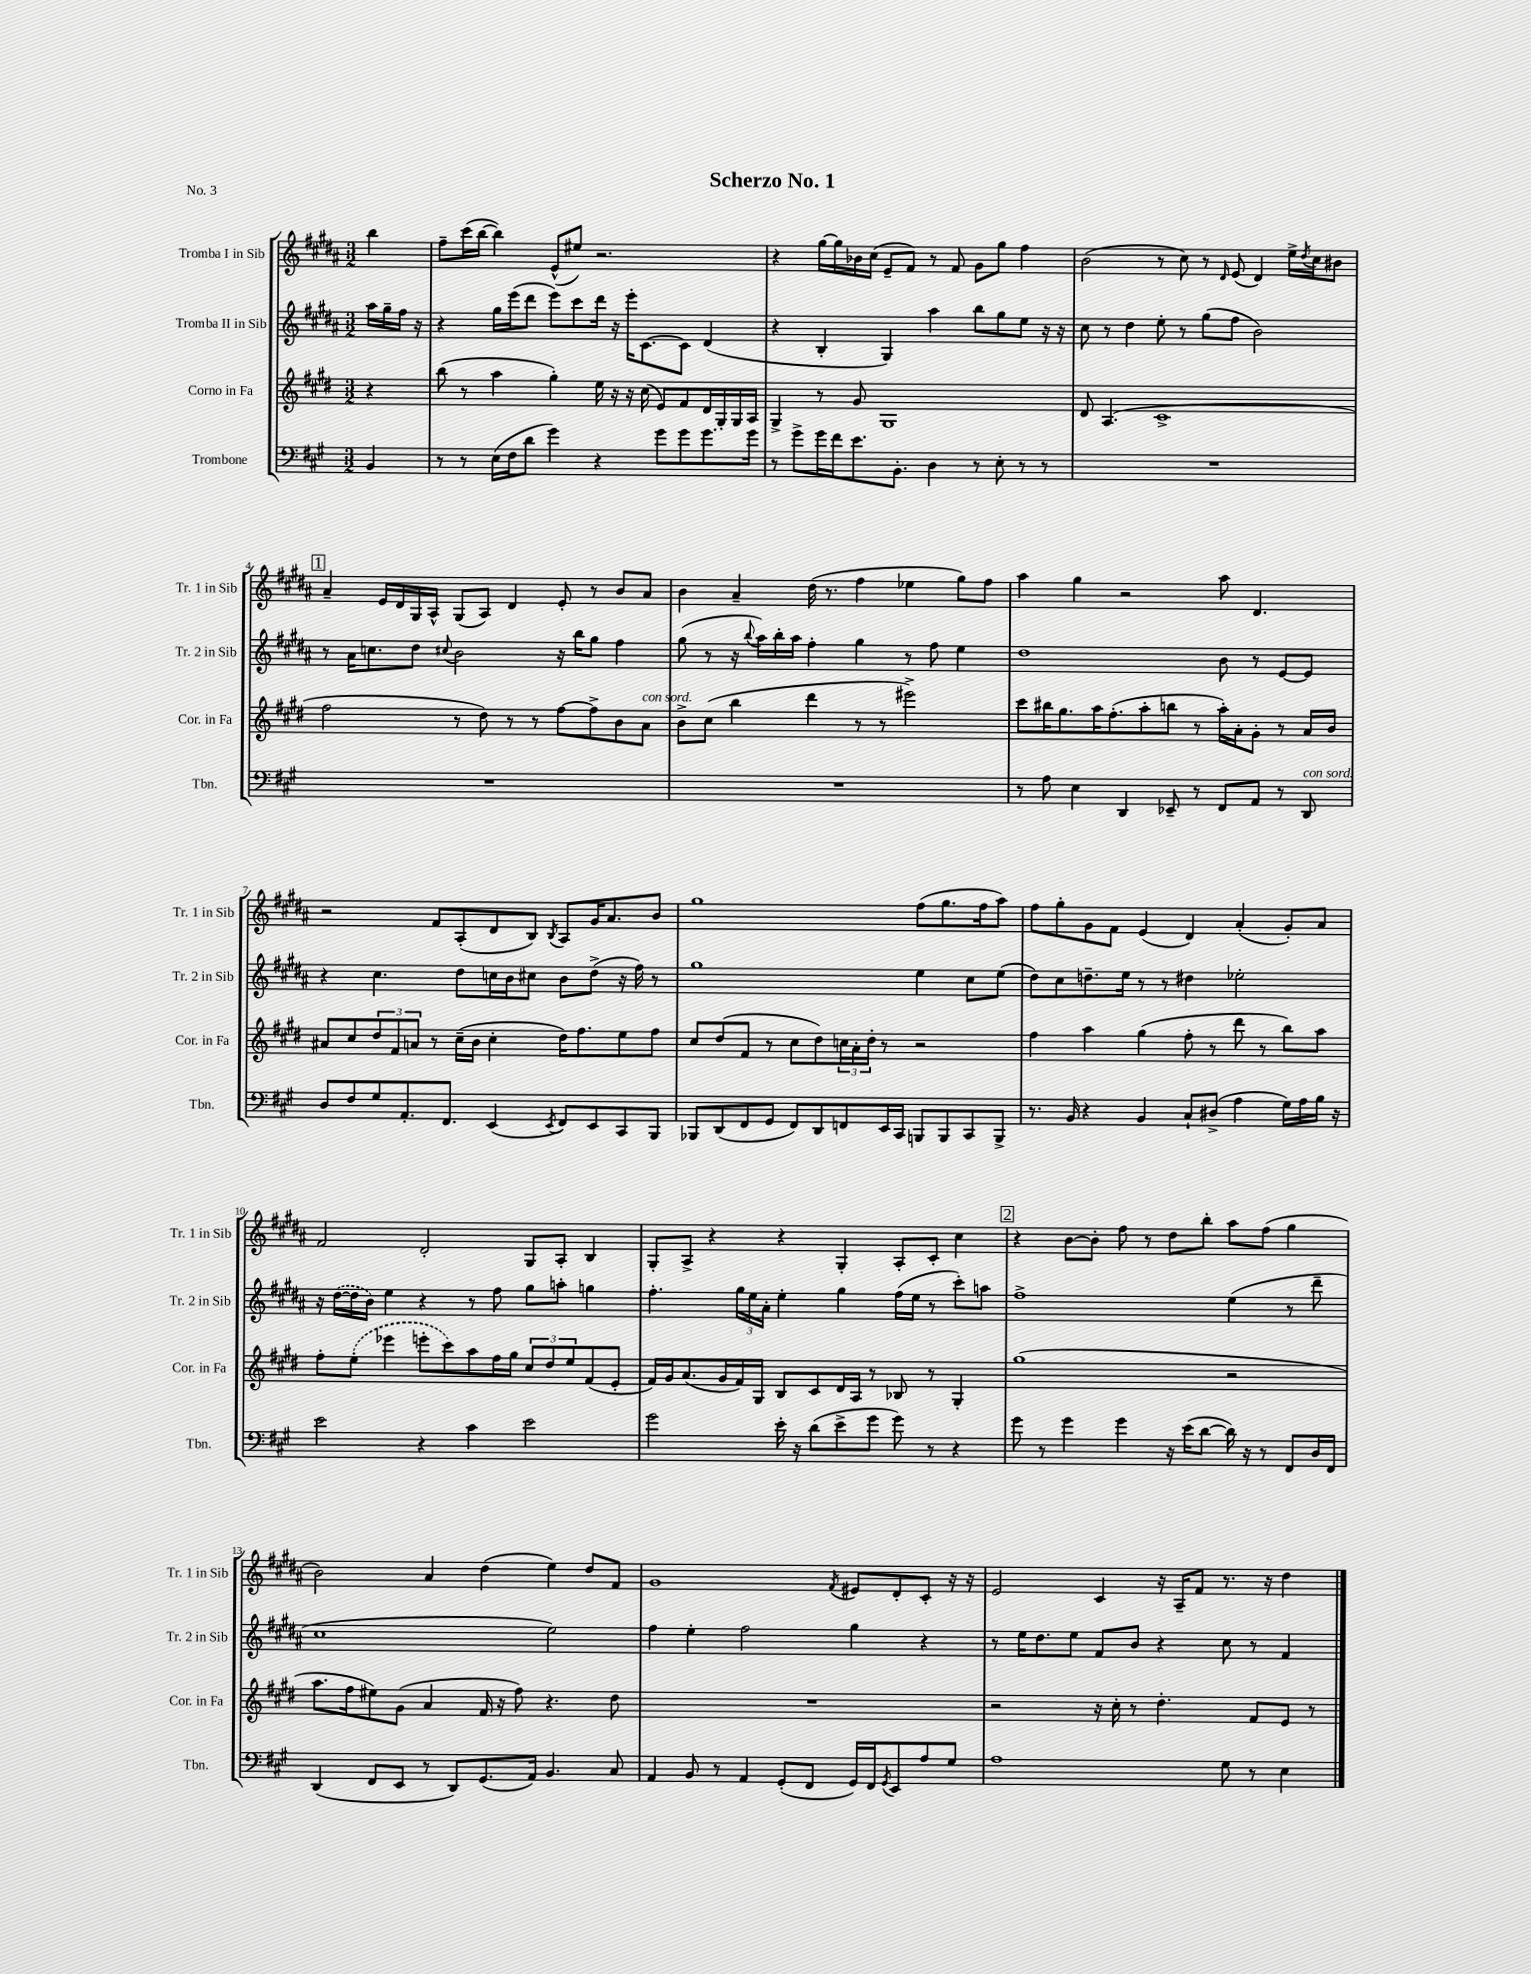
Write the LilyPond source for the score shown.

\header { title = "Scherzo No. 1" piece = "No. 3" }
<<
\new StaffGroup <<
\new Staff = "s0" \with { instrumentName = "Tromba I in Sib" shortInstrumentName = "Tr. 1 in Sib" } {
    \clef treble \key b \major \numericTimeSignature \time 3/2 \partial 4
    b''4 |
    fis''8-- cis'''16( b''16~ b''4) e'8-^( eis''8) r2. |
    r4 gis''16~ gis''16 bes'16 cis''16( e'8-- fis'8) r8 fis'8 gis'8 gis''8 fis''4 |
    b'2( r8 cis''8) r8 \grace { dis'16 } e'8( dis'4) e''16-> \acciaccatura { dis''8 } cis''16 bis'8 |
    \mark \markup { \box "1" } ais'4-- e'16 dis'16 gis16 ais16-^ gis8( ais8) dis'4 e'8-. r8 b'8 ais'8 |
    b'4 ais'4-- dis''16( r8. fis''4 ees''4 gis''8) fis''8 |
    ais''4 gis''4 r2 ais''8 dis'4. |
    r2 fis'8 ais8-.( dis'8 b8) \acciaccatura { b8 } ais8 gis'16 ais'8. b'8 |
    gis''1 fis''8( gis''8. fis''16 ais''8) |
    fis''8 gis''8-. gis'8 fis'8 e'4( dis'4) ais'4-.( gis'8-.) ais'8 |
    fis'2 dis'2-. gis8 ais8-. b4 |
    gis8-. ais8-> r4 r4 gis4-. ais8-. cis'8-. cis''4 |
    \mark \markup { \box "2" } r4 b'8~ b'8-. fis''8 r8 dis''8 b''8-. ais''8 fis''8( gis''4 |
    b'2) ais'4 dis''4( e''4) dis''8 fis'8 |
    gis'1 \acciaccatura { fis'8 } eis'8 dis'8-. cis'8-. r16 r16 |
    e'2 cis'4 r16 ais16-- fis'8 r8. r16 dis''4 \bar "|." |
}
\new Staff = "s1" \with { instrumentName = "Tromba II in Sib" shortInstrumentName = "Tr. 2 in Sib" } {
    \clef treble \key b \major \numericTimeSignature \time 3/2 \partial 4
    ais''16 gis''16-- fis''16 r16 |
    r4 gis''16 e'''16( dis'''8 e'''8) cis'''8 dis'''16 r16 e'''16-. cis'8.~ cis'8 dis'4( |
    r4 b4-. gis4) ais''4 b''8 gis''8 e''8 r16 r16 |
    cis''8 r8 dis''4 e''8-. r8 gis''8( fis''8 b'2) |
    \mark \markup { \box "1" } r8 ais'16 c''8. dis''8 \appoggiatura { cis''8 } b'2 r16 b''16 gis''8 fis''4 |
    gis''8( r8 r16 \appoggiatura { b''8 } ais''16) b''16-. ais''16 fis''4-. gis''4 r8 fis''8 e''4 |
    dis''1 b'8 r8 e'8~ e'8 |
    r4 cis''4. dis''8 c''16 b'16 cis''8 b'8 dis''8->( r16 fis''16) r8 |
    gis''1 e''4 cis''8 e''8( |
    dis''8) cis''8 d''8.-- e''16 r8 r8 dis''4 ees''2-. |
    r16 \once \slurDashed dis''16~( dis''16 b'16) e''4 r4 r8 fis''8 gis''8 a''8-. g''4 |
    fis''4.-. \tuplet 3/2 { gis''16 e''16 ais'16-. } e''4-. gis''4 fis''16( e''16 r8 cis'''8-.) a''8 |
    \mark \markup { \box "2" } fis''1-> e''4( r8 dis'''8-- |
    cis''1 e''2) |
    fis''4 e''4-. fis''2 gis''4 r4 |
    r8 e''16 dis''8. e''8 fis'8 b'8 r4 cis''8 r8 fis'4 \bar "|." |
}
\new Staff = "s2" \with { instrumentName = "Corno in Fa" shortInstrumentName = "Cor. in Fa" } {
    \clef treble \key e \major \numericTimeSignature \time 3/2 \partial 4
    r4 |
    b''8( r8 a''4 gis''4-.) e''16 r16 r16 cis''16( e'8) fis'8 dis'16 gis16-. gis16 a16 |
    gis4-> r8 gis'8 gis1 |
    dis'8 a4.( cis'1-> |
    \mark \markup { \box "1" } fis''2 r8 dis''8) r8 r8 fis''8~ fis''8-> b'8 a'8^\markup { \italic "con sord." } |
    b'8-> cis''8( b''4 dis'''4 r8 r8 eis'''2->) |
    cis'''8 bis''16 gis''8. a''16 fis''8.-.( a''8-. b''8 r8 a''16-.) a'16-. gis'8-. r8 a'16 b'16 |
    ais'8 cis''8 \tuplet 3/2 { dis''8 fis'8 a'8 } r8 cis''16--( b'16 cis''4-. dis''16) fis''8. e''8 fis''8 |
    cis''8 dis''8( fis'8 r8 cis''8 dis''8) \tuplet 3/2 { c''16 a'16-. dis''16-. } r8 r2 |
    fis''4 a''4 gis''4( fis''8-. r8 dis'''8 r8 b''8) a''8 |
    fis''8-. \once \slurDashed e''8-.( ees'''4 e'''8-. cis'''8) a''8 fis''16 gis''16 \tuplet 3/2 { cis''8 dis''8 e''8 } fis'8( e'8-. |
    fis'16) gis'16 a'8.( gis'16 fis'16) gis16 b8 cis'8 dis'16 a16 r8 bes8 r8 gis4-. |
    \mark \markup { \box "2" } gis''1( r2 |
    a''8. fis''16 eis''8) gis'8( a'4 fis'16 r16 fis''8) r4. dis''8 |
    R1. |
    r2 r16 cis''16-. r8 dis''4.-. fis'8 e'8 r8 \bar "|." |
}
\new Staff = "s3" \with { instrumentName = "Trombone" shortInstrumentName = "Tbn." } {
    \clef bass \key a \major \numericTimeSignature \time 3/2 \partial 4
    b,4 |
    r8 r8 e16( fis16 d'8 gis'4) r4 gis'8 gis'8 gis'8. gis'16 |
    r8 gis'8-> gis'16 fis'16 e'8. b,8.-. d4 r8 e8-. r8 r8 |
    R1. |
    \mark \markup { \box "1" } R1. |
    R1. |
    r8 a8 e4 d,4 ees,8-- r8 fis,8 a,8 r8 d,8^\markup { \italic "con sord." } |
    d8 fis8 gis8 a,8.-. fis,8. e,4( \acciaccatura { e,8 } fis,8) e,8 cis,8 b,,8 |
    bes,,8 d,8( fis,8 gis,8 fis,8) d,8 f,8 e,16 cis,16 b,,8 b,,8 cis,8 b,,8-> |
    r8. b,16 r4 b,4 cis8-! dis8->( a4 gis16) a16 b16 r16 |
    e'2 r4 cis'4 e'2 |
    gis'2 e'16-. r16 d'8( e'8-> gis'8 gis'8) r8 r4 |
    \mark \markup { \box "2" } gis'8 r8 gis'4 gis'4 r16 e'16( d'8~ d'16) r16 r8 fis,8 d16 fis,16 |
    d,4( fis,8 e,8 r8 d,8) gis,8.( a,16) b,4. cis8 |
    a,4 b,8 r8 a,4 gis,8-.( fis,8 gis,16) fis,16 \acciaccatura { gis,8 } e,8 a8 gis8 |
    a1 gis8 r8 e4 \bar "|." |
}
>>
>>
